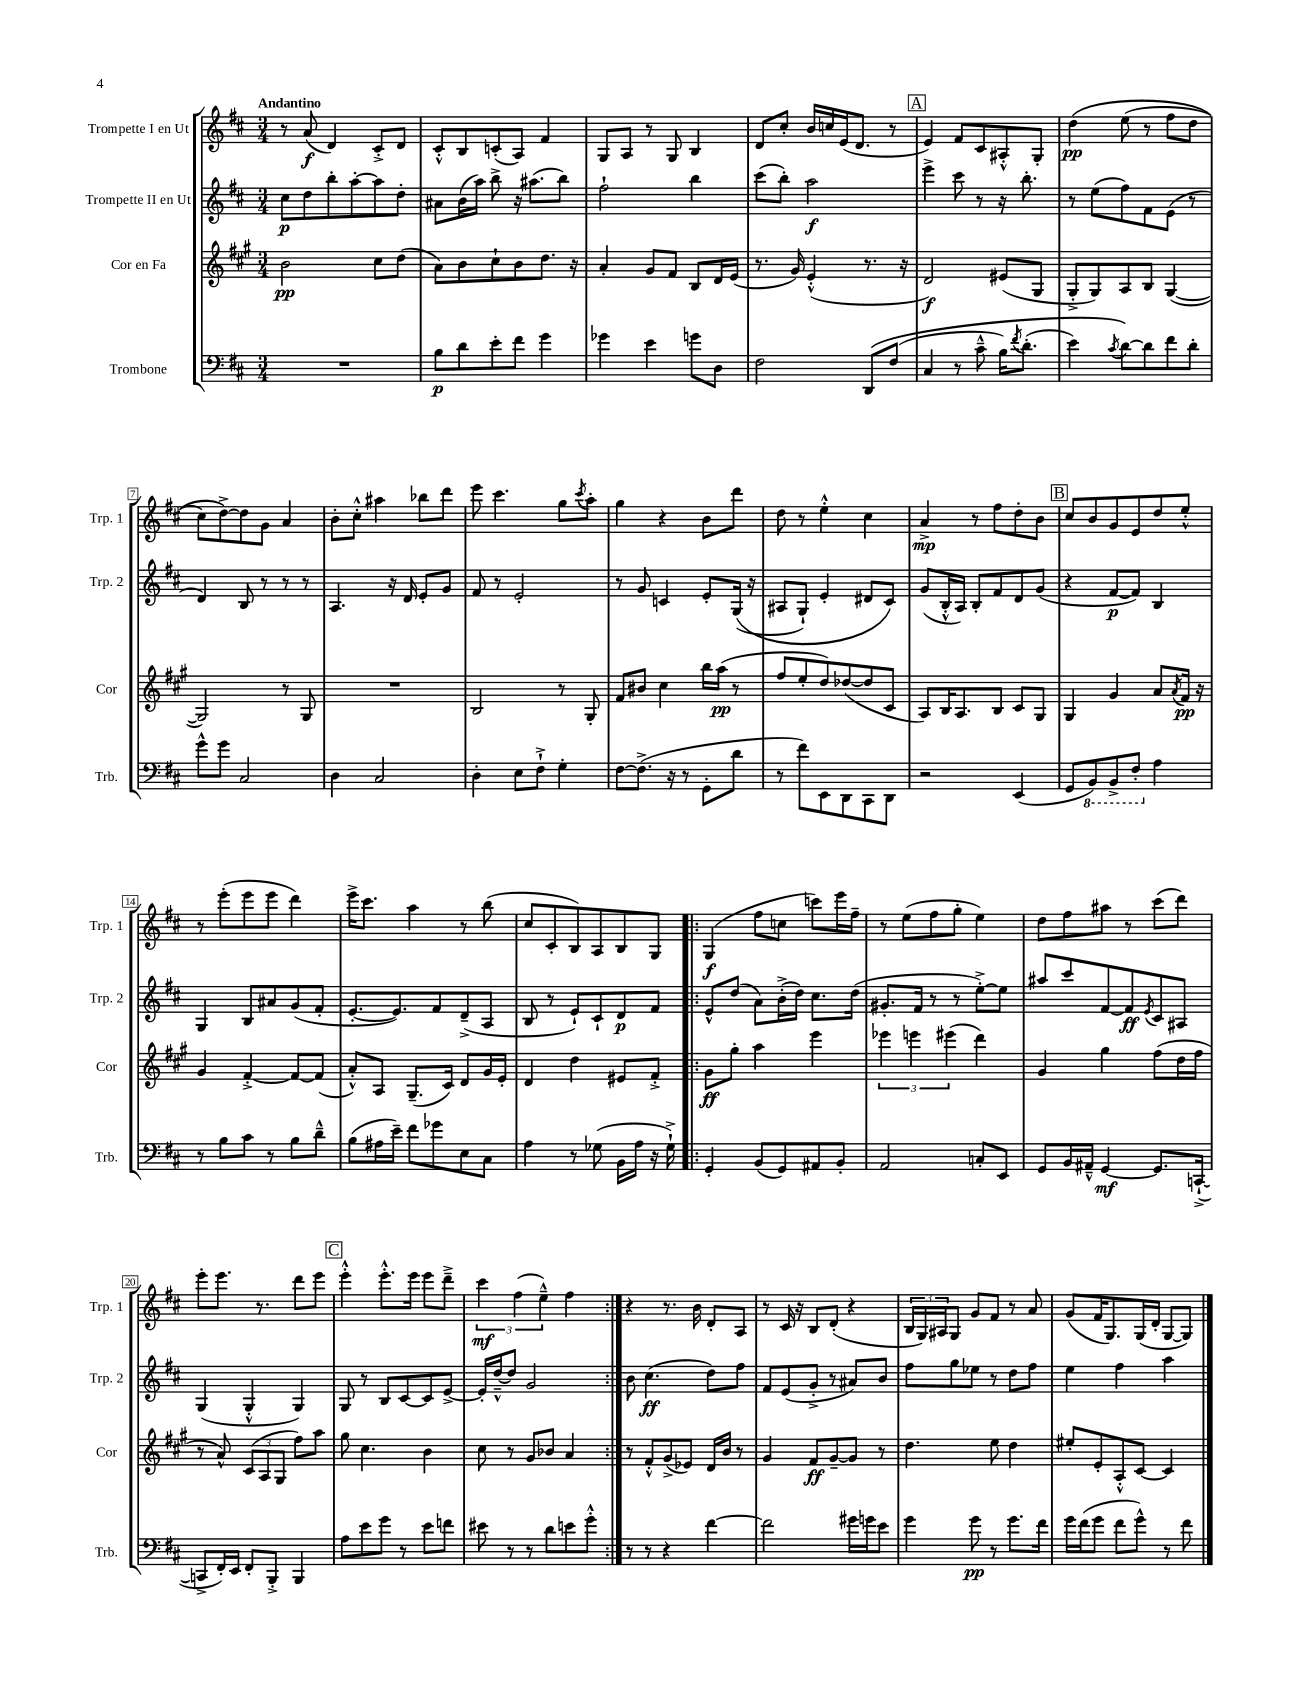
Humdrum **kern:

**kern	**dynam	**kern	**dynam	**kern	**dynam	**kern	**dynam
*part4	*part4	*part3	*part3	*part2	*part2	*part1	*part1
*staff4	*staff4	*staff3	*staff3	*staff2	*staff2	*staff1	*staff1
*I"Trombone	*	*I"Cor en Fa	*	*I"Trompette II en Ut	*	*I"Trompette I en Ut	*
*I'Trb.	*	*I'Cor	*	*I'Trp. 2	*	*I'Trp. 1	*
*clefF4	*	*clefG2	*	*clefG2	*	*clefG2	*
*k[f#c#]	*	*k[f#c#g#]	*	*k[f#c#]	*	*k[f#c#]	*
*M3/4	*	*M3/4	*	*M3/4	*	*M3/4	*
=1	=1	=1	=1	=1	=1	=1	=1
!	!	!	!	!	!	!LO:TX:a:B:t=Andantino	!
2.r	.	2b\	pp	8cc#\L	p	8r	.
.	.	.	.	8dd\	.	(8a/	f
.	.	.	.	8bb'\	.	4d/)	.
.	.	.	.	[8aa'\	.	.	.
.	.	8cc#\L	.	8aa\]	.	8c#'^/L	.
.	.	(8dd\J	.	8dd'\J	.	8d/J	.
=2	=2	=2	=2	=2	=2	=2	=2
8B\L	p	8a\L)	.	8a#X\L	.	8c#'^^/L	.
8d\	.	8b\	.	(16b\L	.	8B/	.
.	.	.	.	16aa\JJ)	.	.	.
8e'\	.	8cc#`\	.	8bb^\	.	(8cn'/	.
8f#\J	.	8b\	.	16r	.	8A/J)	.
.	.	.	.	(8.aa#X\L	.	.	.
4g\	.	8.dd\J	.	.	.	4f#/	.
.	.	.	.	8bb\J)	.	.	.
.	.	16r	.	.	.	.	.
=3	=3	=3	=3	=3	=3	=3	=3
4g-X\	.	4a'/	.	2ff#`\	.	8G/L	.
.	.	.	.	.	.	8A/J	.
4e\	.	8g#/L	.	.	.	8r	.
.	.	8f#/J	.	.	.	8G/	.
8gn\L	.	8B/L	.	4bb\	.	4B/	.
8D\J	.	16d/L	.	.	.	.	.
.	.	(16e/JJ	.	.	.	.	.
=4	=4	=4	=4	=4	=4	=4	=4
2F#\	.	8.r	.	(8ccc#\L	.	8d/L	.
.	.	.	.	8bb'\J)	.	8cc#'/J	.
.	.	16g#/)	.	.	.	.	.
.	.	(4e'^^/	.	2aa\	f	16b/LL	.
.	.	.	.	.	.	16ccn/	.
.	.	.	.	.	.	(16e/J	.
.	.	.	.	.	.	8.d/J	.
(8DD/L	.	8.r	.	.	.	.	.
(8F#/J	.	.	.	.	.	8r	.
.	.	16r	.	.	.	.	.
!!LO:REH:place=s1:t=A
=5	=5	=5	=5	=5	=5	=5	=5
4C#/	.	2d/)	f	4eee^\	.	4e/)	.
8r	.	.	.	8ccc#\	.	8f#/L	.
8c#~^^\	.	.	.	8r	.	8c#/	.
16B\KL)	.	(8e#X/L	.	16r	.	8A#X'^^/	.
8qf#/	.	.	.	.	.	.	.
(8.d'\J	.	.	.	8.bb'\	.	.	.
.	.	8G#/J	.	.	.	8G'/J	.
=6	=6	=6	=6	=6	=6	=6	=6
4e\)	.	8G#'^/L	.	8r	.	(4dd\	pp
.	.	8G#/)	.	(8ee\L	.	.	.
8qc#/	.	.	.	.	.	.	.
[8d\L)	.	8A/	.	8ff#\)	.	(8ee\	.
8d\]	.	8B/J	.	8f#\	.	8r	.
8f#\	.	([4G#/	.	(8e\J	.	8ff#\L	.
8d'\J	.	.	.	8r	.	8dd\J	.
!!LO:LB:g=z
=7	=7	=7	=7	=7	=7	=7	=7
8g^^\L	.	2G#/])	.	4d/)	.	8cc#\L)	.
8g\J	.	.	.	.	.	[8dd^\)	.
2C#/	.	.	.	8B/	.	8dd\]	.
.	.	.	.	8r	.	8g\J	.
.	.	8r	.	8r	.	4a/	.
.	.	8G#/	.	8r	.	.	.
=8	=8	=8	=8	=8	=8	=8	=8
4D\	.	2.r	.	4.A/	.	8b'\L	.
.	.	.	.	.	.	8cc#'^^\J	.
2C#/	.	.	.	.	.	4aa#X\	.
.	.	.	.	16r	.	.	.
.	.	.	.	16d/	.	.	.
.	.	.	.	8e'/L	.	8bb-X\L	.
.	.	.	.	8g/J	.	8ddd\J	.
=9	=9	=9	=9	=9	=9	=9	=9
4D'\	.	2B/	.	8f#/	.	8eee\	.
.	.	.	.	8r	.	4.ccc#\	.
8E\L	.	.	.	2e'/	.	.	.
8F#`^\J	.	.	.	.	.	.	.
4G'\	.	8r	.	.	.	8gg\L	.
.	.	.	.	.	.	8qccc#/	.
.	.	8G#'/	.	.	.	8aa'\J	.
=10	=10	=10	=10	=10	=10	=10	=10
[8F#\L	.	8f#/L	.	8r	.	4gg\	.
(8.F#^\J]	.	8b#X/J	.	8g/	.	.	.
.	.	4cc#\	.	4cn/	.	4r	.
16r	.	.	.	.	.	.	.
8r	.	.	.	.	.	.	.
8GG'\L	.	16bb\LL	.	8e'/L	.	8b\L	.
.	.	(16aa\JJ	pp	.	.	.	.
8d\J	.	8r	.	((16G/Jk	.	8ddd\J	.
.	.	.	.	16r	.	.	.
=11	=11	=11	=11	=11	=11	=11	=11
8r	.	8ff#/L	.	8A#X/L	.	8dd\	.
8f#\L)	.	8ee'/	.	8G`/J)	.	8r	.
8EE\	.	8dd/)	.	4e'/	.	4ee'^^\	.
8DD\	.	([8dd-X/	.	.	.	.	.
8CC#\	.	8dd-/]	.	8d#X/L	.	4cc#\	.
8DD\J	.	8c#/J	.	8c#/J)	.	.	.
=12	=12	=12	=12	=12	=12	=12	=12
2r	.	8A/L)	.	(8g/L	.	4a^/	mp
.	.	16B/K	.	16B'^^/L	.	.	.
.	.	8.A/	.	16A/JJ)	.	.	.
.	.	.	.	8B'/L	.	8r	.
.	.	8B/J	.	8f#/	.	8ff#\L	.
(4EE/	.	8c#/L	.	8d/	.	8dd'\	.
.	.	8G#/J	.	(8g/J	.	8b\J	.
!!LO:REH:place=s1:t=B
=13	=13	=13	=13	=13	=13	=13	=13
8GG/L	.	4G#/	.	4r	.	8cc#/L	.
*8ba	*	*	*	*	*	*	*
8BBB/)	.	.	.	.	.	8b/	.
8BBB^/	.	4g#/	.	[8f#/L	p	8g/	.
8FF#'/J	.	.	.	8f#/J])	.	8e/	.
*X8ba	*	*	*	*	*	*	*
4A\	.	8a/L	.	4B/	.	8dd/	.
.	.	8qa/	.	.	.	.	.
.	.	16f#/Jk	pp	.	.	8ee'^^/J	.
.	.	16r	.	.	.	.	.
!!LO:LB:g=z
=14	=14	=14	=14	=14	=14	=14	=14
8r	.	4g#/	.	4G/	.	8r	.
8B\L	.	.	.	.	.	(8eee'\L	.
8c#\J	.	[4f#'^/	.	8B/L	.	8eee\	.
8r	.	.	.	8a#X/	.	8eee\J	.
8B\L	.	8f#/L_	.	(8g/	.	4ddd\)	.
8d~^^\J	.	(8f#/J]	.	8f#'/J	.	.	.
=15	=15	=15	=15	=15	=15	=15	=15
(8B\L	.	8a'^^/L)	.	[8.e'/L	.	16eee^\KL	.
.	.	.	.	.	.	8.ccc#\J	.
16A#X\L	.	8A/J	.	.	.	.	.
16e~\JJ)	.	.	.	8.e/])	.	.	.
8f#\L	.	(8.G#~/L	.	.	.	4aa\	.
8g-X\	.	.	.	8f#/	.	.	.
.	.	16c#/Jk)	.	.	.	.	.
8E\	.	8d/L	.	(8d~^/	.	8r	.
8C#\J	.	16g#/L	.	8A/J	.	(8bb\	.
.	.	16e'/JJ	.	.	.	.	.
=16	=16	=16	=16	=16	=16	=16	=16
4A\	.	4d/	.	8B/	.	8cc#/L	.
.	.	.	.	8r	.	8c#'/	.
8r	.	4dd\	.	8e`/L)	.	8B/)	.
(8G-X\	.	.	.	8c#`/	.	8A/	.
16BB\LL	.	8e#X/L	.	8d/	p	8B/	.
16A\JJ	.	.	.	.	.	.	.
16r	.	8f#'^/J	.	8f#/J	.	8G/J	.
16G-`^\)	.	.	.	.	.	.	.
=17!|:	=17!|:	=17!|:	=17!|:	=17!|:	=17!|:	=17!|:	=17!|:
4GG'/	.	8g#\L	ff	8e^^/L	.	(4G/	f
.	.	8gg#'\J	.	(8dd/J	.	.	.
(8BB/L	.	4aa\	.	8a\L)	.	8ff#\L	.
8GG/)	.	.	.	(16b'^\L	.	8ccn\J	.
.	.	.	.	16dd\JJ)	.	.	.
8AA#X/	.	4eee\	.	8.cc#\L	.	8cccn\L)	.
8BB'/J	.	.	.	.	.	16eee\L	.
.	.	.	.	(16dd\Jk	.	16ff#~\JJ	.
=18	=18	=18	=18	=18	=18	=18	=18
2AA/	.	6eee-X\	.	8.g#X'/L	.	8r	.
.	.	.	.	.	.	(8ee\L	.
.	.	6eeen\	.	.	.	.	.
.	.	.	.	16f#/Jk	.	.	.
.	.	.	.	8r	.	8ff#\	.
.	.	(6eee#X\	.	.	.	.	.
.	.	.	.	8r	.	8gg'\J	.
8Cn'/L	.	4ddd\)	.	[8ee'^\L)	.	4ee\)	.
8EE/J	.	.	.	8ee\J]	.	.	.
=19	=19	=19	=19	=19	=19	=19	=19
8GG/L	.	4g#/	.	8aa#X/L	.	8dd\L	.
16BB/L	.	.	.	8ccc#/	.	8ff#\	.
16AA#X~^^/JJ	.	.	.	.	.	.	.
[4GG/	mf	4gg#\	.	[8f#/	.	8aa#X\J	.
.	.	.	.	8f#/]	ff	8r	.
.	.	.	.	8qe/	.	.	.
8.GG/L]	.	(8ff#\L	.	8c#/	.	(8ccc#\L	.
.	.	16dd\L	.	8A#X/J	.	8ddd\J)	.
([16CCn`^/Jk	.	16ff#\JJ	.	.	.	.	.
!!LO:LB:g=z
=20	=20	=20	=20	=20	=20	=20	=20
8CCn^/L]	.	8r	.	(4G/	.	8eee'\L	.
16FF#'/L)	.	8a^^/)	.	.	.	8.eee\J	.
16EE/JJ	.	.	.	.	.	.	.
8FF#'/L	.	(12c#/L	.	4G'^^/	.	.	.
.	.	.	.	.	.	8.r	.
.	.	12A/	.	.	.	.	.
8BBB'^/J	.	.	.	.	.	.	.
.	.	12G#/J	.	.	.	.	.
4BBB/	.	8ff#\L)	.	4G/)	.	8ddd\L	.
.	.	8aa\J	.	.	.	8eee\J	.
!!LO:REH:place=s1:t=C
=21	=21	=21	=21	=21	=21	=21	=21
8A\L	.	8gg#\	.	8G/	.	4eee'^^\	.
8e\	.	4.cc#\	.	8r	.	.	.
8g\J	.	.	.	8B/L	.	8.eee'^^\L	.
8r	.	.	.	[8c#/	.	.	.
.	.	.	.	.	.	16eee\Jk	.
8e\L	.	4b\	.	8c#/]	.	8eee\L	.
8fn\J	.	.	.	[8e^/J	.	8ddd~^\J	.
=22	=22	=22	=22	=22	=22	=22	=22
8e#X\	.	8cc#\	.	16e'/LL]	.	6ccc#\	mf
.	.	.	.	[16dd~^^/J	.	.	.
8r	.	8r	.	8dd/J]	.	.	.
.	.	.	.	.	.	(6ff#\	.
8r	.	8g#/L	.	2g/	.	.	.
.	.	.	.	.	.	6ee~^^\)	.
8d\L	.	8b-X/J	.	.	.	.	.
8en\	.	4a/	.	.	.	4ff#\	.
8g'^^\J	.	.	.	.	.	.	.
=23:|!	=23:|!	=23:|!	=23:|!	=23:|!	=23:|!	=23:|!	=23:|!
8r	.	8r	.	8b\	.	4r	.
8r	.	8f#'^^/L	.	(4.cc#\	ff	.	.
4r	.	(8g#^/	.	.	.	8.r	.
.	.	8e-X/J)	.	.	.	.	.
.	.	.	.	.	.	16b\	.
[4f#\	.	16d/LL	.	8dd\L)	.	8d'/L	.
.	.	16b/JJ	.	.	.	.	.
.	.	8r	.	8ff#\J	.	8A/J	.
=24	=24	=24	=24	=24	=24	=24	=24
2f#\]	.	4g#/	.	8f#/L	.	8r	.
.	.	.	.	(8e/	.	16c#/	.
.	.	.	.	.	.	16r	.
.	.	8f#/L	ff	8g'^/J	.	8B/L	.
.	.	[8g#~/	.	8r	.	(8d'/J	.
16g#X\LL	.	8g#/J]	.	8a#X/L)	.	4r	.
16gn\J	.	.	.	.	.	.	.
8e\J	.	8r	.	8b/J	.	.	.
=25	=25	=25	=25	=25	=25	=25	=25
4g\	.	4.dd\	.	8ff#\L	.	24B/LL	.
.	.	.	.	.	.	24G/)	.
.	.	.	.	.	.	24A#X/J	.
.	.	.	.	8gg\	.	8G/J	.
8g\	pp	.	.	8ee-X\J	.	8g/L	.
8r	.	8ee\	.	8r	.	8f#/J	.
8.g\L	.	4dd\	.	8dd\L	.	8r	.
.	.	.	.	8ff#\J	.	8a/	.
16f#\Jk	.	.	.	.	.	.	.
=26	=26	=26	=26	=26	=26	=26	=26
16g\LL	.	8ee#X'/L	.	4ee\	.	(8g/L	.
(16f#\J	.	.	.	.	.	.	.
8g\J	.	8e'/	.	.	.	16f#/K	.
.	.	.	.	.	.	8.G/)	.
8f#\L	.	8A'^^/	.	4ff#\	.	.	.
8g^^\J)	.	[8c#/J	.	.	.	(16G/L	.
.	.	.	.	.	.	16d'/JJ	.
8r	.	4c#/]	.	4aa\	.	[8G/L	.
8f#\	.	.	.	.	.	8G/J])	.
==	==	==	==	==	==	==	==
*-	*-	*-	*-	*-	*-	*-	*-
